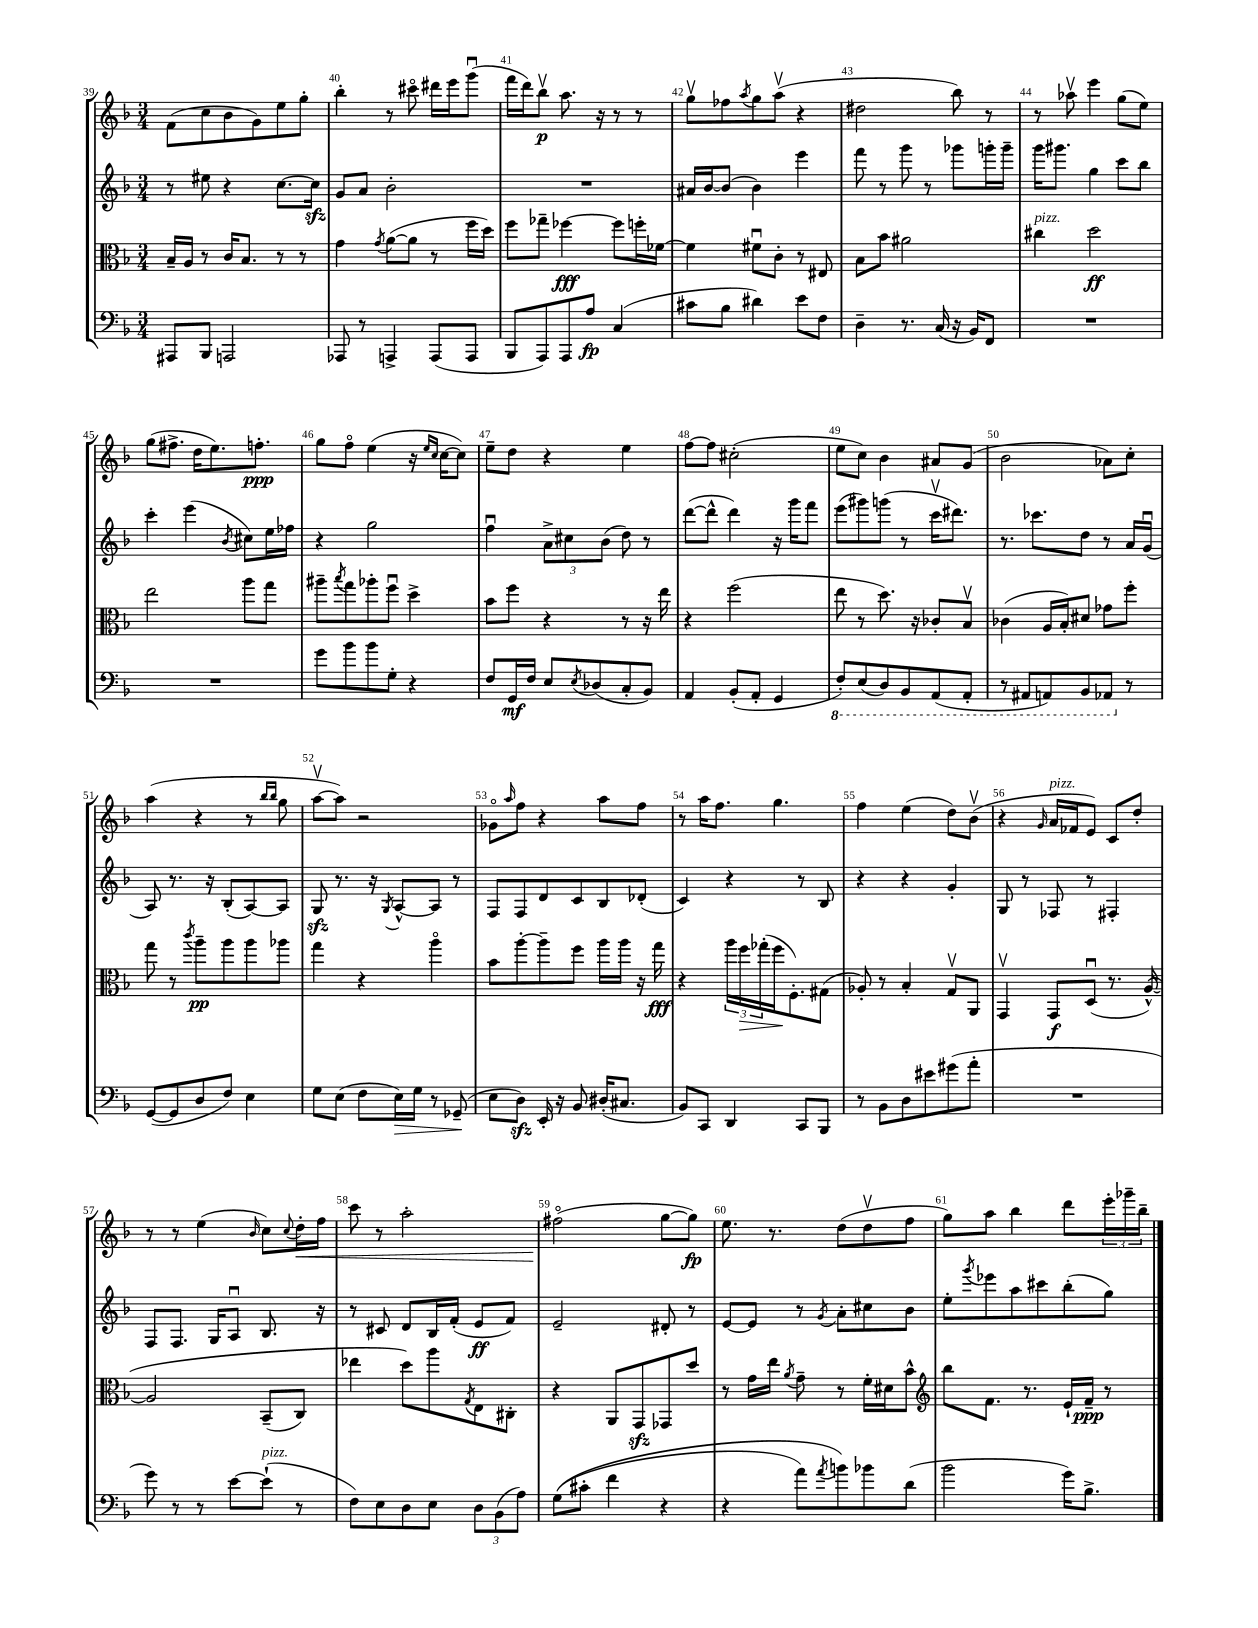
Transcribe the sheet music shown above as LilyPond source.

<<
\new StaffGroup <<
\new Staff = "s0" {
    \clef treble \key f \major \numericTimeSignature \time 3/4
    f'8( c''8 bes'8 g'8) e''8 g''8-. |
    bes''4-. r8 cis'''8\flageolet dis'''16 e'''16 g'''8\downbow( |
    f'''16 d'''16) bes''8\upbow\p a''8. r16 r8 r8 |
    g''8\upbow fes''8 \acciaccatura { a''8 } g''8 a''8\upbow( r4 |
    dis''2 bes''8) r8 |
    r8 aes''8\upbow e'''4 g''8( e''8) |
    g''8( fis''8.-> d''16 e''8.) f''8.-.\ppp |
    g''8 f''8\flageolet e''4( r16 \grace { e''16 c''16 } c''16~ c''8) |
    e''8-- d''8 r4 e''4 |
    f''8~ f''8 cis''2-.( |
    e''8 c''8) bes'4 ais'8 g'8( |
    bes'2 aes'8) c''8-. |
    a''4( r4 r8 \grace { bes''16 bes''16 } g''8 |
    a''8~\upbow a''8) r2 |
    ges'8\flageolet \grace { a''16 } f''8 r4 a''8 f''8 |
    r8 a''16 f''8. g''4. |
    f''4 e''4( d''8) bes'8\upbow( |
    r4 \grace { g'16 } a'16^\markup { \italic "pizz." } fes'16 e'8) c'8 d''8-. |
    r8 r8 e''4( \grace { bes'16 } c''8) \appoggiatura { c''8 } d''16-.\< f''16 |
    c'''8 r8 a''2-. |
    fis''2\flageolet\!( g''8~ g''8\fp) |
    e''8. r8. d''8( d''8\upbow f''8 |
    g''8) a''8 bes''4 d'''8 \tuplet 3/2 { e'''16-. ges'''16-- bes''16-- } \bar "|." |
}
\new Staff = "s1" {
    \clef treble \key f \major \numericTimeSignature \time 3/4
    r8 eis''8 r4 c''8.~ c''16\sfz |
    g'8 a'8 bes'2-. |
    R2. |
    ais'16 bes'16~ bes'8( bes'4) e'''4 |
    f'''8 r8 g'''8 r8 ges'''8 g'''16-. g'''16-- |
    g'''16 gis'''8. g''4 c'''8 bes''8 |
    c'''4-. e'''4( \acciaccatura { bes'8 } cis''8) e''16 fes''16 |
    r4 g''2 |
    f''4\downbow \tuplet 3/2 { a'8-> cis''8 bes'8( } d''8) r8 |
    d'''8~( d'''8-^ d'''4) r16 g'''16 f'''8 |
    e'''8( gis'''8) g'''8( r8 c'''16\upbow dis'''8.) |
    r8. ces'''8. d''8 r8 a'16 g'16\downbow( |
    a8) r8. r16 bes8-.( a8~) a8 |
    g8\sfz r8. r16 \acciaccatura { g8 } a8~-^ a8 r8 |
    f8 f8 d'8 c'8 bes8 des'8-.( |
    c'4) r4 r8 bes8 |
    r4 r4 g'4-. |
    g8 r8 fes8 r8 fis4-. |
    f8 f8. g16 a8\downbow bes8. r16 |
    r8 cis'8 d'8 bes16 f'16-.( e'8\ff f'8) |
    e'2-- dis'8-. r8 |
    e'8~ e'8 r8 \acciaccatura { g'8 } a'8-. cis''8 bes'8 |
    e''8-. \acciaccatura { g'''8 } ees'''8 a''8 cis'''8 bes''8-.( g''8) \bar "|." |
}
\new Staff = "s2" {
    \clef alto \key f \major \numericTimeSignature \time 3/4
    bes16-- a16 r8 c'16 bes8. r8 r8 |
    g'4 \acciaccatura { g'8 } a'8~( a'8 r8 f''16 d''16) |
    f''8 ges''8-- fes''4~\fff fes''8 f''16-. fes'16~ |
    fes'4 fis'8\downbow c'8-. r8 eis8 |
    bes8 bes'8 ais'2 |
    cis''4^\markup { \italic "pizz." } d''2\ff |
    e''2 a''8 g''8 |
    ais''8-- \acciaccatura { bes''8 } g''8 aes''8-. f''8\downbow d''4-> |
    bes'8 f''8 r4 r8 r16 e''16 |
    r4 f''2( |
    e''8 r8 d''8.) r16 ces'8-. bes8\upbow |
    ces'4( a16 bes16-.) dis'8 ges'8 f''8-. |
    g''8 r8 \acciaccatura { c'''8 } a''8--\pp a''8 a''8 aes''8 |
    g''4 r4 a''4\flageolet |
    bes'8 a''8~-. a''8-- f''8 a''16 a''16 r16 g''16\fff |
    r4 \tuplet 3/2 { a''16 f''16\> ges''16-.( } f''16\! f8.-.) gis8( |
    aes8-.) r8 bes4-. g8\upbow a,8 |
    g,4\upbow g,8\f d8\downbow( r8. a16~-^)\( |
    a2 bes,8--( c8) |
    ees''4 d''8\) a''8 \acciaccatura { g8 } e8 cis8-. |
    r4 a,8 g,8\sfz ges,8 d''8 |
    r8 g'16 e''16 \acciaccatura { a'8 } g'8-- r8 f'16-. dis'16 bes'8-^ |
    \clef treble bes''8 f'8. r8. e'16-! f'16--\ppp r8 \bar "|." |
}
\new Staff = "s3" {
    \clef bass \key f \major \numericTimeSignature \time 3/4
    ais,,8 bes,,8 a,,2 |
    aes,,8 r8 a,,4-> a,,8( a,,8 |
    bes,,8 a,,8) a,,8 a8\fp c4( |
    cis'8 bes8 dis'4) e'8 f8 |
    d4-- r8. c16( r16 bes,16) f,8 |
    R2. |
    R2. |
    g'8 bes'8 bes'8 g8-. r4 |
    f8 g,16\mf f16 e8 \acciaccatura { e8 } des8( c8-. bes,8) |
    a,4 bes,8-.( a,8-. g,4 |
    \ottava #-1 f,8-.) e,8( d,8) bes,,8 a,,8( a,,8-. |
    r8 ais,,8 a,,8) bes,,8 aes,,8 \ottava #0 r8 |
    g,8~( g,8 d8 f8) e4 |
    g8 e8( f8 e16\>) g16 r8 ges,8--\!( |
    e8 d8\sfz) e,16-. r16 bes,8 dis16-.( cis8. |
    bes,8) c,8 d,4 c,8 bes,,8 |
    r8 bes,8 d8 eis'8 gis'8( a'8-. |
    R2. |
    g'8) r8 r8 e'8~ e'8-!^\markup { \italic "pizz." }( r8 |
    f8) e8 d8 e8 \tuplet 3/2 { d8 bes,8( a8) } |
    g8(\( cis'8-. f'4 r4 |
    r4 a'8) \acciaccatura { a'8 } b'8\) bes'8 d'8( |
    bes'2 g'16) bes8.-> \bar "|." |
}
>>
>>
\layout { \context { \Score currentBarNumber = #39 \override BarNumber.break-visibility = ##(#f #t #t) barNumberVisibility = #all-bar-numbers-visible } }
